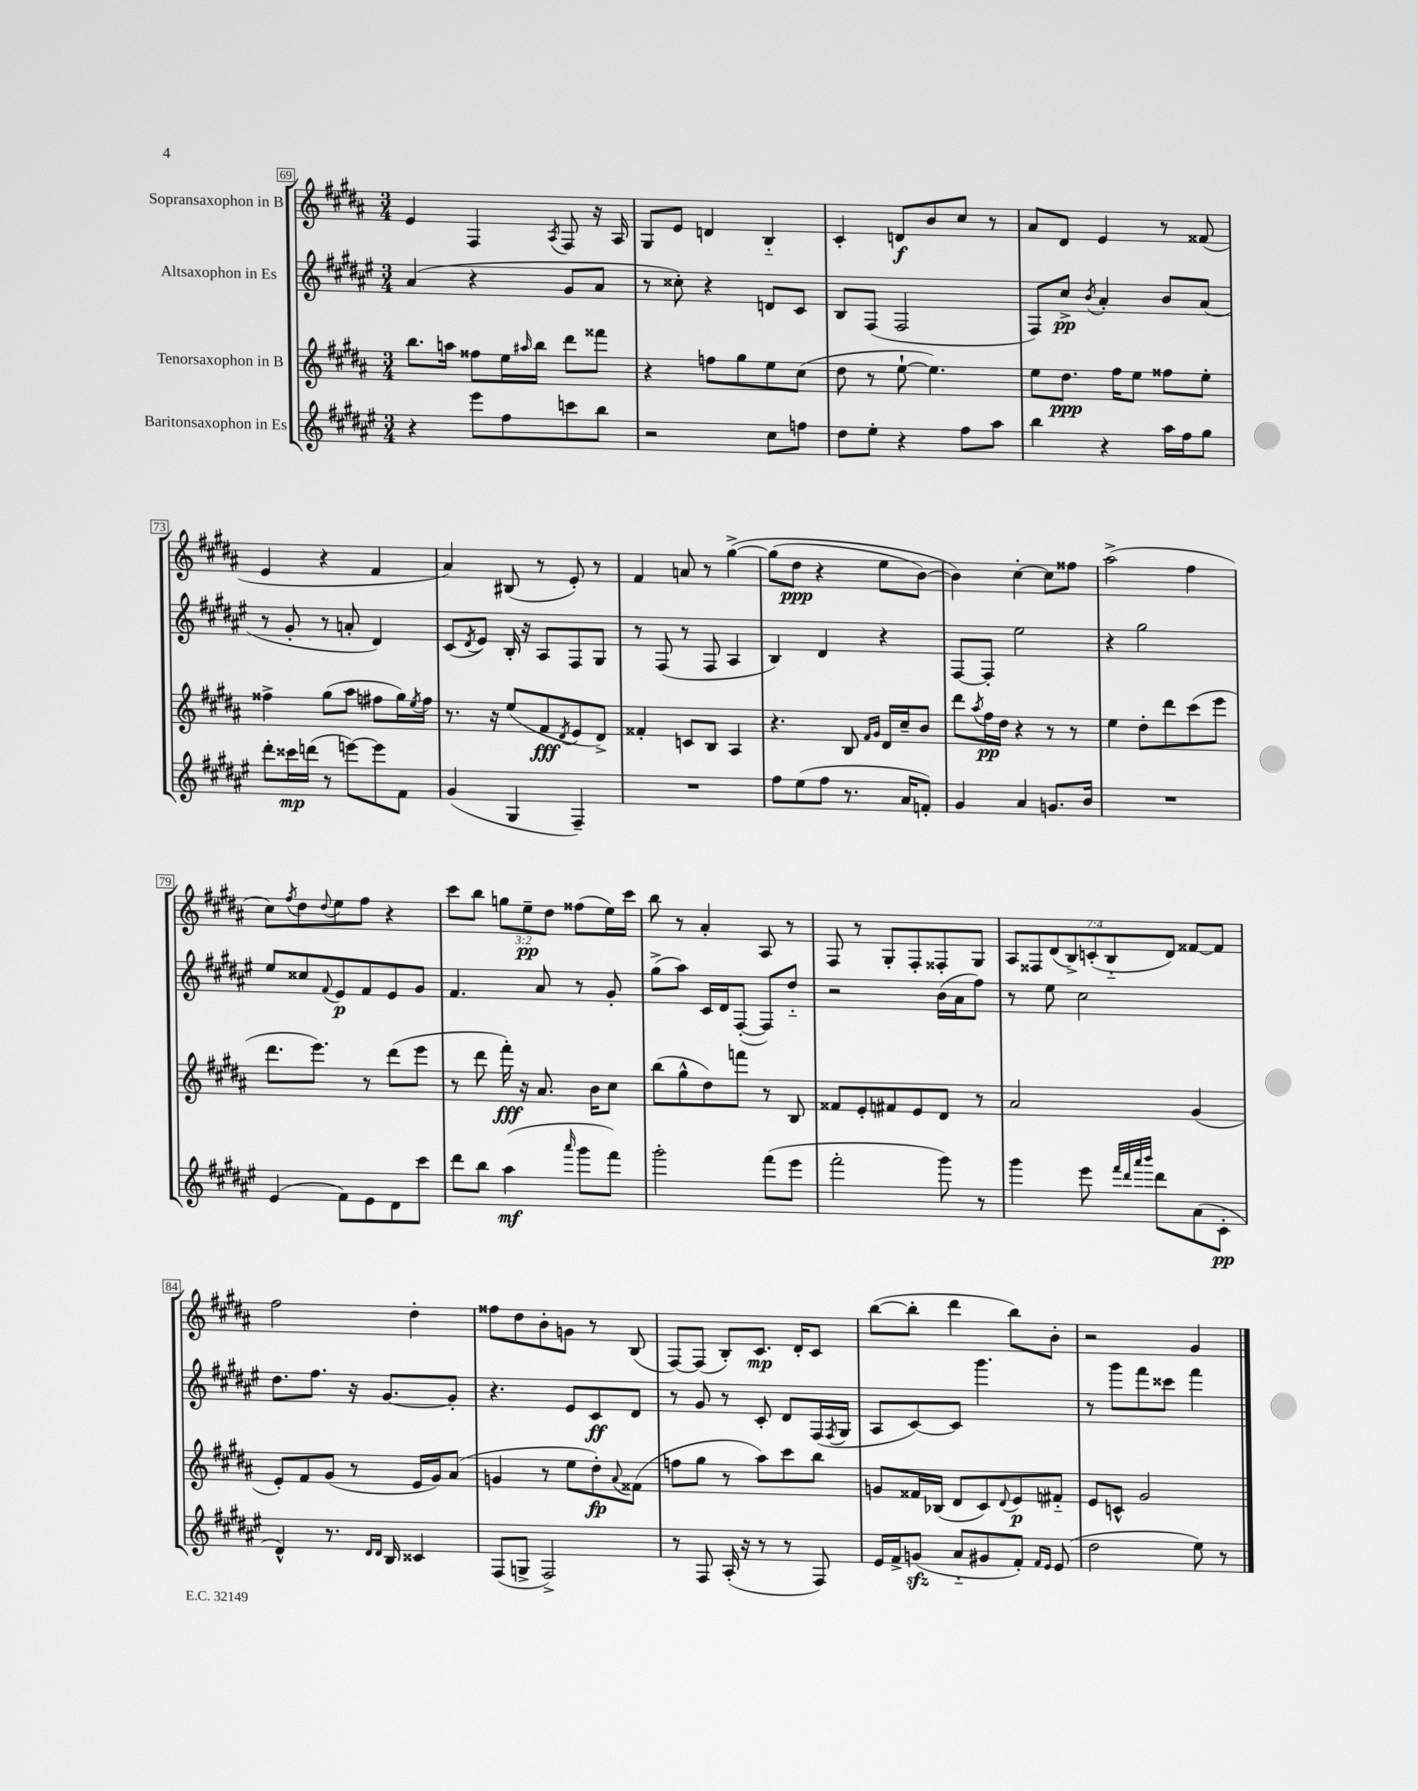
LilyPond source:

<<
\new StaffGroup <<
\new Staff = "s0" \with { instrumentName = "Sopransaxophon in B" } {
    \clef treble \key b \major \numericTimeSignature \time 3/4 \override Staff.TupletNumber.text = #tuplet-number::calc-fraction-text
    e'4 fis4 \acciaccatura { ais8 } fis8 r16 ais16 |
    gis8 e'8 d'4 b4-_ |
    cis'4-. d'8\f b'8 cis''8 r8 |
    ais'8 dis'8 e'4 r8 fisis'8( |
    e'4 r4 fis'4 |
    ais'4) bis8( r8 e'8-.) r8 |
    fis'4 a'8 r8 gis''4~->\( |
    gis''8( dis''8\ppp r4 e''8 b'8~) |
    b'4\) cis''4~-. cis''8 fisis''8 |
    ais''2->( fis''4 |
    cis''8) \acciaccatura { fis''8 } dis''8 \appoggiatura { dis''8 } e''8 fis''8 r4 |
    cis'''8 b''8 \tuplet 3/2 { g''8 e''8--\pp dis''8 } fisis''8( e''16) cis'''16 |
    b''8 r8 ais'4-. ais8 r8 |
    fis8 r8 gis8-. fis8-. fisis8-. gis8 |
    \tuplet 7/4 { ais8 fisis8 dis'8( b8->) c'8-.( b8-_ dis'8) } fisis'8~ fisis'8 |
    fis''2 dis''4-. |
    fisis''8 dis''8 b'8-. g'8 r8 b8( |
    fis8~) fis8( b8-.) cis'8.\mp dis'16-. cis'8 |
    b''8~( b''8-. dis'''4 b''8) b'8-. |
    r2 gis'4 \bar "|." |
}
\new Staff = "s1" \with { instrumentName = "Altsaxophon in Es" } {
    \clef treble \key fis \major \numericTimeSignature \time 3/4
    ais'4( r4 gis'8 ais'8 |
    r8 cisis''8-.) r4 d'8 cis'8 |
    b8 fis8( fis2 |
    fis8) cis''8->\pp \acciaccatura { b'8 } ais'4-. b'8 ais'8( |
    r8 gis'8-. r8 a'8-. dis'4) |
    cis'8( \acciaccatura { dis'8 } eis'8) b16-. r16 ais8 fis8 gis8 |
    r8 fis8( r8 fis8 ais4 |
    b4) dis'4 r4 |
    fis8~ fis8-. eis''2 |
    r4 gis''2 |
    eis''8 cisis''8 \appoggiatura { fis'8 } eis'8\p fis'8 eis'8 gis'8 |
    fis'4. ais'8 r8 gis'8-. |
    gis''8->( ais''8) cis'16 dis'16 fis8~-.( fis8) dis''8-_ |
    r2 b'16( ais'16 fis''8) |
    r8 eis''8 cis''2 |
    dis''8. fis''8. r16 gis'8.~ gis'8-. |
    r4. eis'8 cis'8\ff dis'8 |
    r8 gis'8 r8 cis'8-. dis'8 fis16( \acciaccatura { fis8 } gis16 |
    ais8 cis'8~) cis'8 gis'''4. |
    r8 gis'''8 fis'''8 cisis'''8 fis'''4 \bar "|." |
}
\new Staff = "s2" \with { instrumentName = "Tenorsaxophon in B" } {
    \clef treble \key b \major \numericTimeSignature \time 3/4
    b''8. a''16 fisis''8 e''16 \grace { ais''16 } b''16 dis'''8 fisis'''8 |
    r4 f''8 gis''8 e''8 cis''8( |
    dis''8 r8 e''8~-! e''4.) |
    e''8 dis''8.\ppp fis''16 e''8 fisis''8 e''8-. |
    fisis''4-> gis''8( ais''8 fis''8 gis''16) \acciaccatura { e''8 } fis''16 |
    r8. r16 e''8( fis'8\fff \acciaccatura { dis'8 } e'8 dis'8->) |
    fisis'4-. c'8 b8 ais4 |
    r4. b8 \grace { fis'16 gis'16 } dis'16 cis''16-- b'8 |
    dis'''8 \acciaccatura { ais''8 } fis''16\pp dis''16 r4 r8 r8 |
    e''4 dis''8-. dis'''8 cis'''8( e'''8 |
    dis'''8. e'''8.) r8 dis'''8( e'''8 |
    r8 dis'''8 fis'''16-.\fff) r16 ais'8. b'16 cis''8 |
    b''8( gis''8-^ dis''8) f'''8 r8 b8 |
    fisis'8 e'8-. fis'8 e'8 dis'8 r8 |
    ais'2 gis'4( |
    e'8-.) fis'8 gis'8( r8 e'16 gis'16) ais'8( |
    g'4 r8 e''8 dis''8-.\fp) \appoggiatura { ais'8 } fisis'8( |
    f''8 gis''8 r8 ais''8) cis'''8 b''8 |
    g'8 fisis'16 bes16( dis'8 cis'8) \appoggiatura { dis'8 } e'8\p fis'8-_ |
    e'8 c'8-^ gis'2 \bar "|." |
}
\new Staff = "s3" \with { instrumentName = "Baritonsaxophon in Es" } {
    \clef treble \key fis \major \numericTimeSignature \time 3/4
    r4 eis'''8 fis''8 c'''8 b''8 |
    r2 cis''8 f''8 |
    dis''8 eis''8-. r4 fis''8 ais''8 |
    b''4 r4 ais''16 fis''16 gis''8 |
    dis'''8-. cisis'''16\mp d'''16( r8 e'''8~) e'''8 fis'8 |
    gis'4( gis4 fis4--) |
    R2. |
    fis''8 eis''8( fis''8 r8. ais'16 f'8-.) |
    gis'4 ais'4 g'8. b'16 |
    R2. |
    eis'4( fis'8) eis'8 dis'8 cis'''8 |
    dis'''8 b''8 ais''4\mf( \grace { ais'''16 } gis'''8 fis'''8) |
    gis'''2-. fis'''8( eis'''8 |
    fis'''2-. gis'''8) r8 |
    gis'''4 eis'''8 \grace { fis'''32 dis'''32 ais'''32 b'''32 } dis'''8 ais'8( cis'8-.\pp |
    dis'4-^) r8. \grace { dis'16 dis'16 } b16 cisis'4 |
    fis8( g8-> fis2->) |
    r8 fis8 ais16-.( r16 r8 r8 fis8) |
    eis'16 fis'16-> g'8\sfz( ais'8-_ gis'8 fis'8-.) \grace { fis'16 eis'16 } eis'8( |
    dis''2 eis''8) r8 \bar "|." |
}
>>
>>
\layout { \context { \Score currentBarNumber = #69 \override BarNumber.stencil = #(make-stencil-boxer 0.1 0.3 ly:text-interface::print) } }
